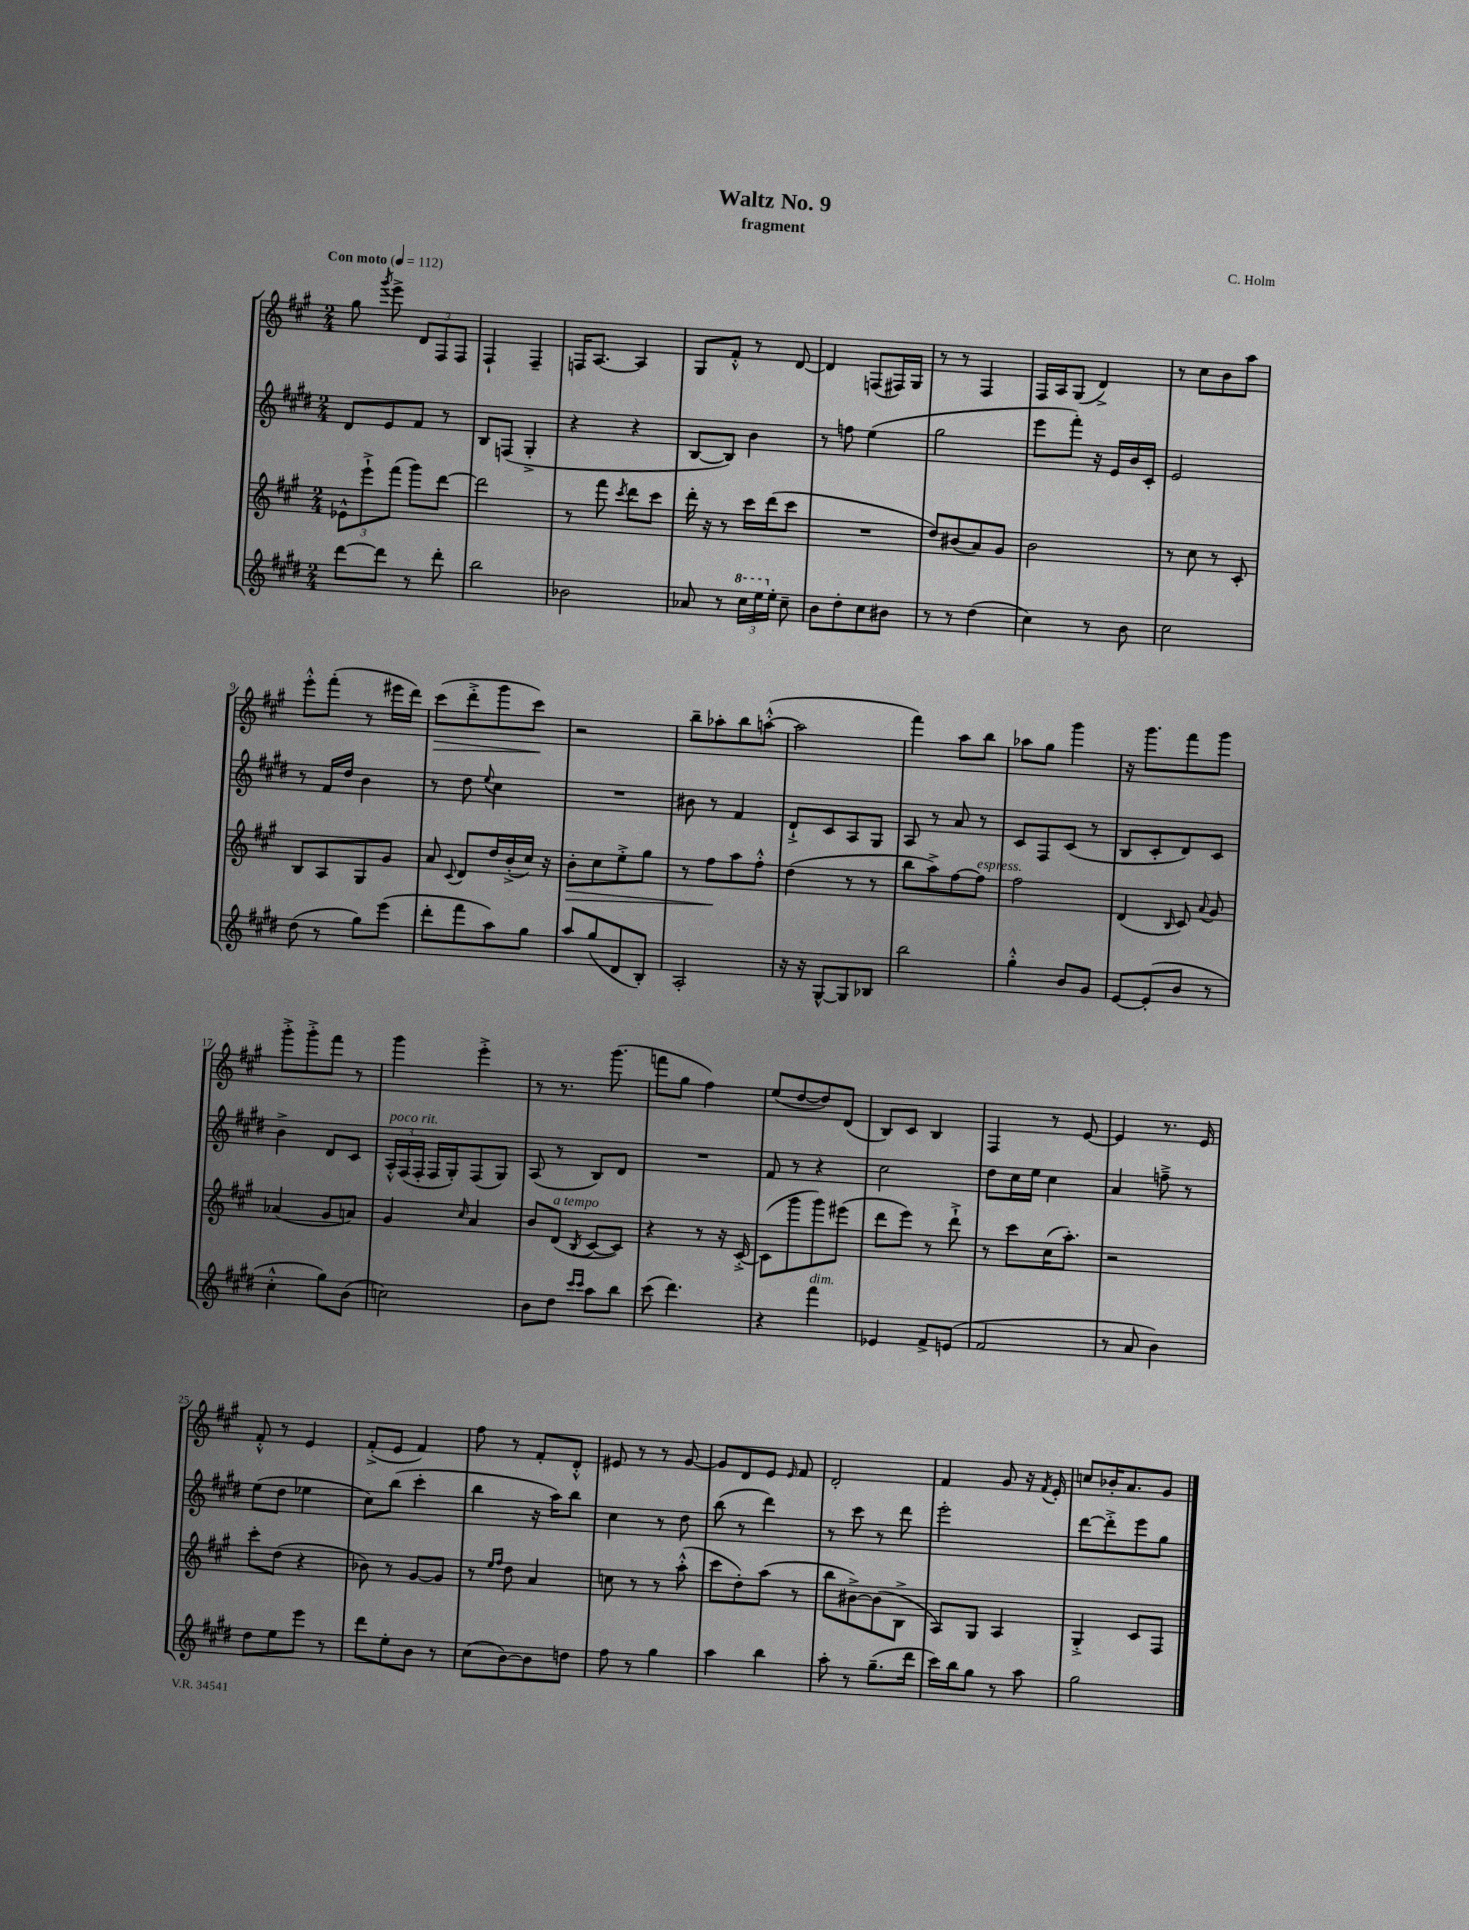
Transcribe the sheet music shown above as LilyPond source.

\header { title = "Waltz No. 9" composer = "C. Holm" subtitle = "fragment" }
<<
\new StaffGroup <<
\new Staff = "s0" {
    \clef treble \key a \major \numericTimeSignature \time 2/4 \tempo "Con moto" 4 = 112
    \autoBeamOff gis''8 \acciaccatura { gis'''8 } e'''8-> \tuplet 3/2 { d'8[ fis8 fis8] } |
    fis4-! fis4-- |
    f16[ a8.]~ a4 |
    gis8[ fis'8]-.-^ r8 d'8~ |
    d'4 f8[( fis16) gis16] |
    r8 r8 fis4 |
    fis16[ a16 gis8]( d'4->) |
    r8 cis''8[ b'8 a''8] |
    e'''8[-.-^ fis'''8]-.( r8 eis'''16[ d'''16]) |
    cis'''8[\>( d'''8-.-> gis'''8 cis'''8]\!) |
    r2 |
    b''8[-- aes''8-. b''8 a''8]~-.-^( |
    a''2 |
    fis'''4) a''8[ b''8] |
    aes''8[ gis''8] gis'''4 |
    r16 gis'''8.[ fis'''8 gis'''8] |
    gis'''8[-.-> gis'''8-.-> fis'''8] r8 |
    gis'''4 e'''4-.-> |
    r8 r8. gis'''8.( |
    f'''8[ gis''8] fis''4) |
    e''8[( d''8~ d''8) d'8]( |
    b8[) cis'8] b4 |
    fis4 r8 e'8~ |
    e'4 r8. e'16 |
    fis'8-.-^ r8 e'4 |
    fis'8[-.->( e'8] fis'4) |
    fis''8 r8 fis'8[-. d'8]-.-^ |
    eis'8 r8 r8 gis'8~ |
    gis'8[ d'8 e'8] \grace { e'16 } fis'8 |
    d'2-. |
    fis'4 gis'8 r16 \acciaccatura { fis'8 } e'16-. |
    c''8[ bes'16-. a'8. gis'8] \bar "|." |
}
\new Staff = "s1" {
    \clef treble \key e \major \numericTimeSignature \time 2/4
    \autoBeamOff dis'8[ e'8 fis'8] r8 |
    b8[ f8]( gis4-.-> |
    r4 r4 |
    b8[~ b8]) b'4 |
    r8 f''8 e''4( |
    gis''2 |
    e'''8[ fis'''8]-.) r16 e'16[ b'16 cis'16]-. |
    e'2 |
    r8 fis'16[ dis''16] b'4 |
    r8 dis''8 \appoggiatura { e''8 } cis''4 |
    R2 |
    bis'8 r8 fis'4 |
    dis'8[-!-> cis'8 a8 gis8] |
    a8 r8 a'8 r8 |
    cis'8[ fis8 cis'8]( r8 |
    b8[ cis'8-. dis'8) cis'8] |
    b'4-> dis'8[ cis'8] |
    \tuplet 3/2 { a16[-.-^^\markup { \italic "poco rit." } fis16( fis16]-. } fis16[ gis16-.) fis8( gis8]) |
    a8( r8 b8[) dis'8] |
    R2 |
    fis'8 r8 r4 |
    cis''2 |
    dis''8[ cis''16 e''16] cis''4 |
    a'4 f''8---> r8 |
    e''8[( dis''8] ees''4 |
    cis''8[) b''8]( cis'''4-. |
    b''4 r16 a''16[) b''8] |
    cis''4 r8 dis''8 |
    b''8( r8 dis'''4) |
    r8 cis'''8 r8 dis'''8 |
    e'''2-. |
    dis'''8[~ dis'''8-.-> e'''8 gis''8] \bar "|." |
}
\new Staff = "s2" {
    \clef treble \key a \major \numericTimeSignature \time 2/4
    \autoBeamOff \tuplet 3/2 { ees'8[-^ e'''8-!-> fis'''8]( } gis'''8[) d'''8]~ |
    d'''2 |
    r8 fis'''8 \acciaccatura { cis'''8 } d'''8[ cis'''8] |
    d'''16-. r16 r8 cis'''16[ d'''16( cis'''8] |
    R2 |
    d''8[) bis'8( a'8) gis'8] |
    b'2 |
    r8 cis''8 r8 cis'8-. |
    b8[ a8 gis8 gis'8] |
    a'8 \appoggiatura { cis'8 } d'8[ d''16 b'16-.->( cis''16]) r16 |
    b'8[-.\> cis''8 e''8-.-> gis''8] |
    r8 fis''8[\! a''8 fis''8]-.-^ |
    d''4( r8 r8 |
    b''8[ a''8->) fis''8~ fis''8]^\markup { \italic "espress." } |
    fis''2 |
    d'4( \grace { b16 } cis'8) \appoggiatura { a'8 } gis'8 |
    aes'4( gis'8[ a'8]) |
    gis'4 \grace { cis''16 } a'4 |
    b'8[ d'8]^\markup { \italic "a tempo" }( \acciaccatura { b8 } cis'8[~ cis'8]) |
    r4 r8 r16 cis'16~-.-> |
    cis'8[( gis'''8 gis'''8) eis'''8]( |
    d'''8[ e'''8]) r8 d'''8-!-> |
    r8 cis'''8[ cis''16( a''8.]-.) |
    r2 |
    cis'''8[-. d''8]( r4 |
    bes'8) r8 gis'8[~ gis'8] |
    r8 \grace { e''16[ fis''16] } d''8 a'4 |
    c''8 r8 r8 a''8-.-^( |
    cis'''8[ d''8-.) a''8]( r8 |
    b''8[ bis'8~->) bis'8( b8]-> |
    a8[) gis8] a4 |
    gis4-.-> cis'8[ fis8] \bar "|." |
}
\new Staff = "s3" {
    \clef treble \key e \major \numericTimeSignature \time 2/4
    \autoBeamOff dis'''8[~ dis'''8] r8 dis'''8-. |
    b''2 |
    bes'2 |
    aes'8 r8 \tuplet 3/2 { \ottava #1 cis'''16[ e'''16 \ottava #0 e''16]-. } cis''8-- |
    b'8[ dis''8-. cis''8 bis'8] |
    r8 r8 dis''4( |
    cis''4) r8 b'8 |
    cis''2 |
    dis''8( r8 gis''8[) e'''8]( |
    dis'''8[-. fis'''8 a''8) gis''8] |
    a''8[ gis''8( dis'8 b8]-.) |
    a2-. |
    r16 r16 gis8[~-^ gis8 bes8] |
    b''2 |
    gis''4-.-^ b'8[ gis'8] |
    e'8[~ e'8-.( b'8] r8 |
    cis''4-.-^ gis''8[) b'8]( |
    c''2) |
    b'8[ dis''8] \grace { cis'''16[ cis'''16] } a''8[ b''8] |
    cis'''8( dis'''4.) |
    r4 fis'''4^\markup { \italic "dim." } |
    ees'4 fis'8[-> e'8]( |
    fis'2 |
    r8 a'8 b'4) |
    dis''8[ e''8 e'''8] r8 |
    dis'''8[ e''8-. b'8] r8 |
    cis''8[( b'8~) b'8 d''8] |
    fis''8 r8 gis''4 |
    a''4 b''4 |
    a''8-. r8 gis''8.[--( dis'''16] |
    cis'''16[) b''16 gis''8] r8 a''8 |
    gis''2 \bar "|." |
}
>>
>>
